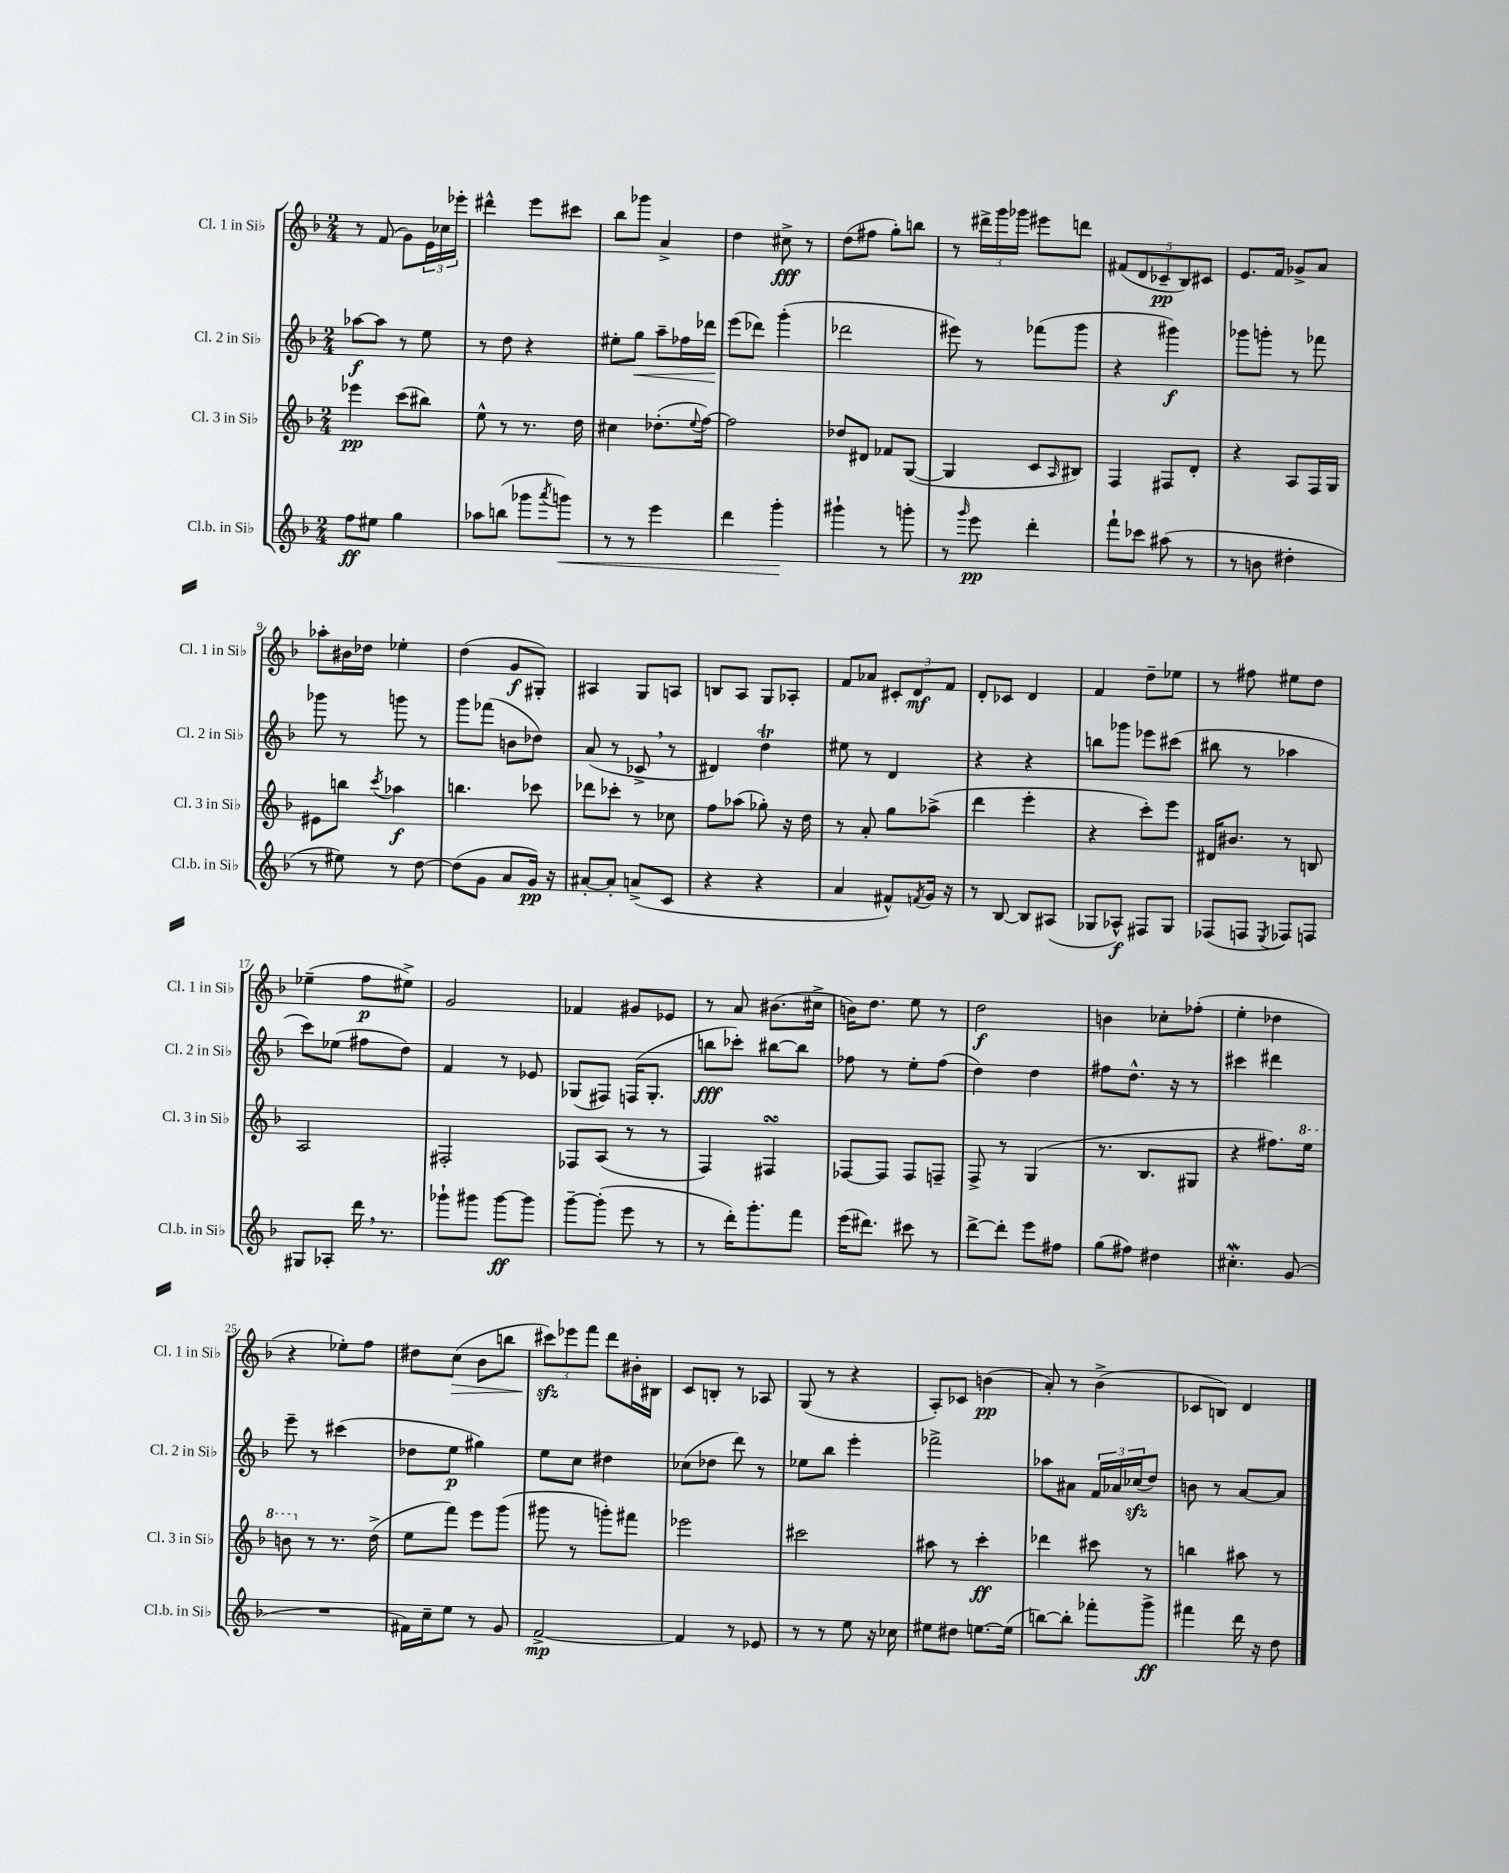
<<
\new StaffGroup <<
\new Staff = "s0" \with { instrumentName = "Cl. 1 in Sib" shortInstrumentName = "Cl. 1 in Sib" } {
    \clef treble \key f \major \numericTimeSignature \time 2/4
    r8 f'8( g'8) \tuplet 3/2 { e'16 ces''16 ees'''16-. } |
    dis'''4-^ e'''8 cis'''8 |
    bes''8 ges'''8 a'4-> |
    d''4 cis''8->\fff r8 |
    d''8( fis''8 g''8-.) b''8 |
    r8 \tuplet 3/2 { dis'''16-> g'''16 ges'''16 } eis'''8 d'''8 |
    \tuplet 5/4 { fis'8( d'8 ces'8--\pp bes8) cis'8 } |
    e'8. f'16 ges'8-> a'8 |
    aes''8-. bis'16 des''16 ees''4-. |
    d''4( g'8\f gis8-.) |
    ais4 g8 a8 |
    b8 a8 g8 aes8-. |
    f'8 aes'8 \tuplet 3/2 { cis'8-. d'8\mf f'8 } |
    d'8-. ces'8 d'4 |
    f'4 d''8-- ees''8 |
    r8 fis''8 eis''8 d''8 |
    ees''4--( f''8\p eis''8->) |
    g'2 |
    fes'4 gis'8 ees'8 |
    r8 a'8 bis'8.( cis''16-> |
    b'16) d''8. e''8 r8 |
    d''2\f |
    b'4 ces''8-. fes''8-.( |
    e''4-. des''4 |
    r4 ees''8-.) f''8 |
    dis''8 c''8\>( bes'8 b''8 |
    \tuplet 3/2 { cis'''8\sfz\!) ees'''8 f'''8 } d'''8 bis'16-. bis16 |
    c'8 b8-. r8 aes8 |
    g8( r8 r4 |
    a8-.) ces'8 b'4\pp( |
    a'8-.) r8 bes'4->( |
    ces'8 b8) d'4 \bar "|." |
}
\new Staff = "s1" \with { instrumentName = "Cl. 2 in Sib" shortInstrumentName = "Cl. 2 in Sib" } {
    \clef treble \key f \major \numericTimeSignature \time 2/4
    aes''8~\f aes''8 r8 e''8 |
    r8 d''8 r4 |
    eis''8-. g''8\< a''8-- fes''16 des'''16 |
    e'''8\!( des'''8) g'''4-.( |
    des'''2 |
    eis'''8) r8 fes'''8( g'''8 |
    r4 gis'''4\f) |
    ges'''8 g'''8-. r8 fes'''8 |
    ges'''8 r8 g'''8 r8 |
    g'''8 fes'''8( b'8 des''8) |
    a'8( r8 ces'8-> \breathe r8 |
    dis'4) d''4\trill |
    eis''8 r8 d'4 |
    r4 r4 |
    b''8 ges'''8 ees'''8 cis'''8( |
    bis''8 r8 aes''4 |
    c'''8) ees''8( fis''8 d''8) |
    f'4 r8 ees'8 |
    ges8( fis8) f16( ges8.-. |
    b''8\fff ces'''8-.) bis''8~ bis''8 |
    fes''8 r8 e''8-. fes''8( |
    d''4) d''4 |
    fis''8 d''8.-^ r16 r8 |
    cis'''4 dis'''4 |
    e'''8-- r8 cis'''4( |
    des''8 e''8\p gis''4) |
    e''8 c''8 dis''4 |
    ces''8( des''8 d'''8) r8 |
    ees''8 bes''8 e'''4-. |
    fes'''2-> |
    aes''8 ais'8 \tuplet 3/2 { f'16 aes'16 ces''16\sfz( } d''8) |
    b'8 r8 a'8~ a'8 \bar "|." |
}
\new Staff = "s2" \with { instrumentName = "Cl. 3 in Sib" shortInstrumentName = "Cl. 3 in Sib" } {
    \clef treble \key f \major \numericTimeSignature \time 2/4
    ees'''4\pp c'''8( bis''8) |
    e''8-^ r8 r8. d''16 |
    cis''4 des''8.-.( \appoggiatura { e''8 } f''16~) |
    f''2 |
    des''8 dis'8 fes'8 g8~( |
    g4 c'8 \grace { a16 } bis8) |
    f4 fis8 d'8-. |
    r4 a8 f16 g16 |
    eis'8 b''8 \acciaccatura { c'''8 } aes''4\f |
    b''4. ces'''8 |
    des'''8 ces'''8-. r8 ces''8 |
    f''8 aes''8( ges''8-.) r16 d''16 |
    r8 a'8-. g''8 aes''8->( |
    d'''4 e'''4-. |
    r4 c'''8-.) e'''8 |
    dis'16 bis'8. r8 b8 |
    a2 |
    fis2-. |
    fes8 a8( r8 r8 |
    f4) fis4\turn |
    fes8~ fes8 fes8 f8-- |
    f8-> r8 g4( |
    r8. bes8. gis8 |
    r4 fis''8.) \ottava #1 e'''16 |
    b''8 \ottava #0 r8 r8. d''16->( |
    e''8 f'''8) e'''8 g'''8( |
    gis'''8 r8 g'''8-.) fis'''8 |
    ees'''2 |
    cis'''2 |
    ais''8 r8 c'''4-.\ff |
    des'''4 cis'''8 r8 |
    b''4 ais''8 r8 \bar "|." |
}
\new Staff = "s3" \with { instrumentName = "Cl.b. in Sib" shortInstrumentName = "Cl.b. in Sib" } {
    \clef treble \key f \major \numericTimeSignature \time 2/4
    f''8\ff eis''8 g''4 |
    aes''8 b''8( ges'''8 \acciaccatura { a'''8 } g'''8\<) |
    r8 r8 e'''4 |
    d'''4 g'''4-.\! |
    gis'''4-! r8 g'''8-. |
    r8 \grace { g'''16 } e'''8\pp d'''4-. |
    f'''8-! ces'''8 ais''8( r8 |
    r8 b'8 dis''4-. |
    r8 eis''8) r8 d''8~ |
    d''8( g'8 a'8 g'16\pp) r16 |
    ais'8~-. ais'8-. a'8->( c'8 |
    r4 r4 |
    a'4 fis'8-^) \acciaccatura { f'8 } g'16 r16 |
    r8 bes8~ bes8 ais8( |
    ges8 aes8-^\f) fis8 ges8 |
    fes8( f8 \acciaccatura { e8 } fes8) f8 |
    gis8 aes8-. d'''16 \breathe r8. |
    ges'''8-! gis'''8 gis'''8~\ff gis'''8 |
    g'''8~-- g'''8-.( e'''8 r8 |
    r8 d'''16-.) g'''8.-. f'''8 |
    e'''16( dis'''8.) cis'''8 r8 |
    d'''8~-> d'''8-. e'''8 fis''8 |
    g''8( fis''8) dis''4 |
    cis''4.-.\mordent g'8( |
    R2 |
    fis'16) c''16-- e''8 r8 g'8 |
    f'2~->\mp |
    f'4 r8 ees'8 |
    r8 r8 e''8 r16 ces''16 |
    eis''8 dis''8 e''8.~ e''16( |
    b''8~) b''8-. fes'''8-. g'''8->\ff |
    fis'''4 d'''16 r16 d''8 \bar "|." |
}
>>
>>
